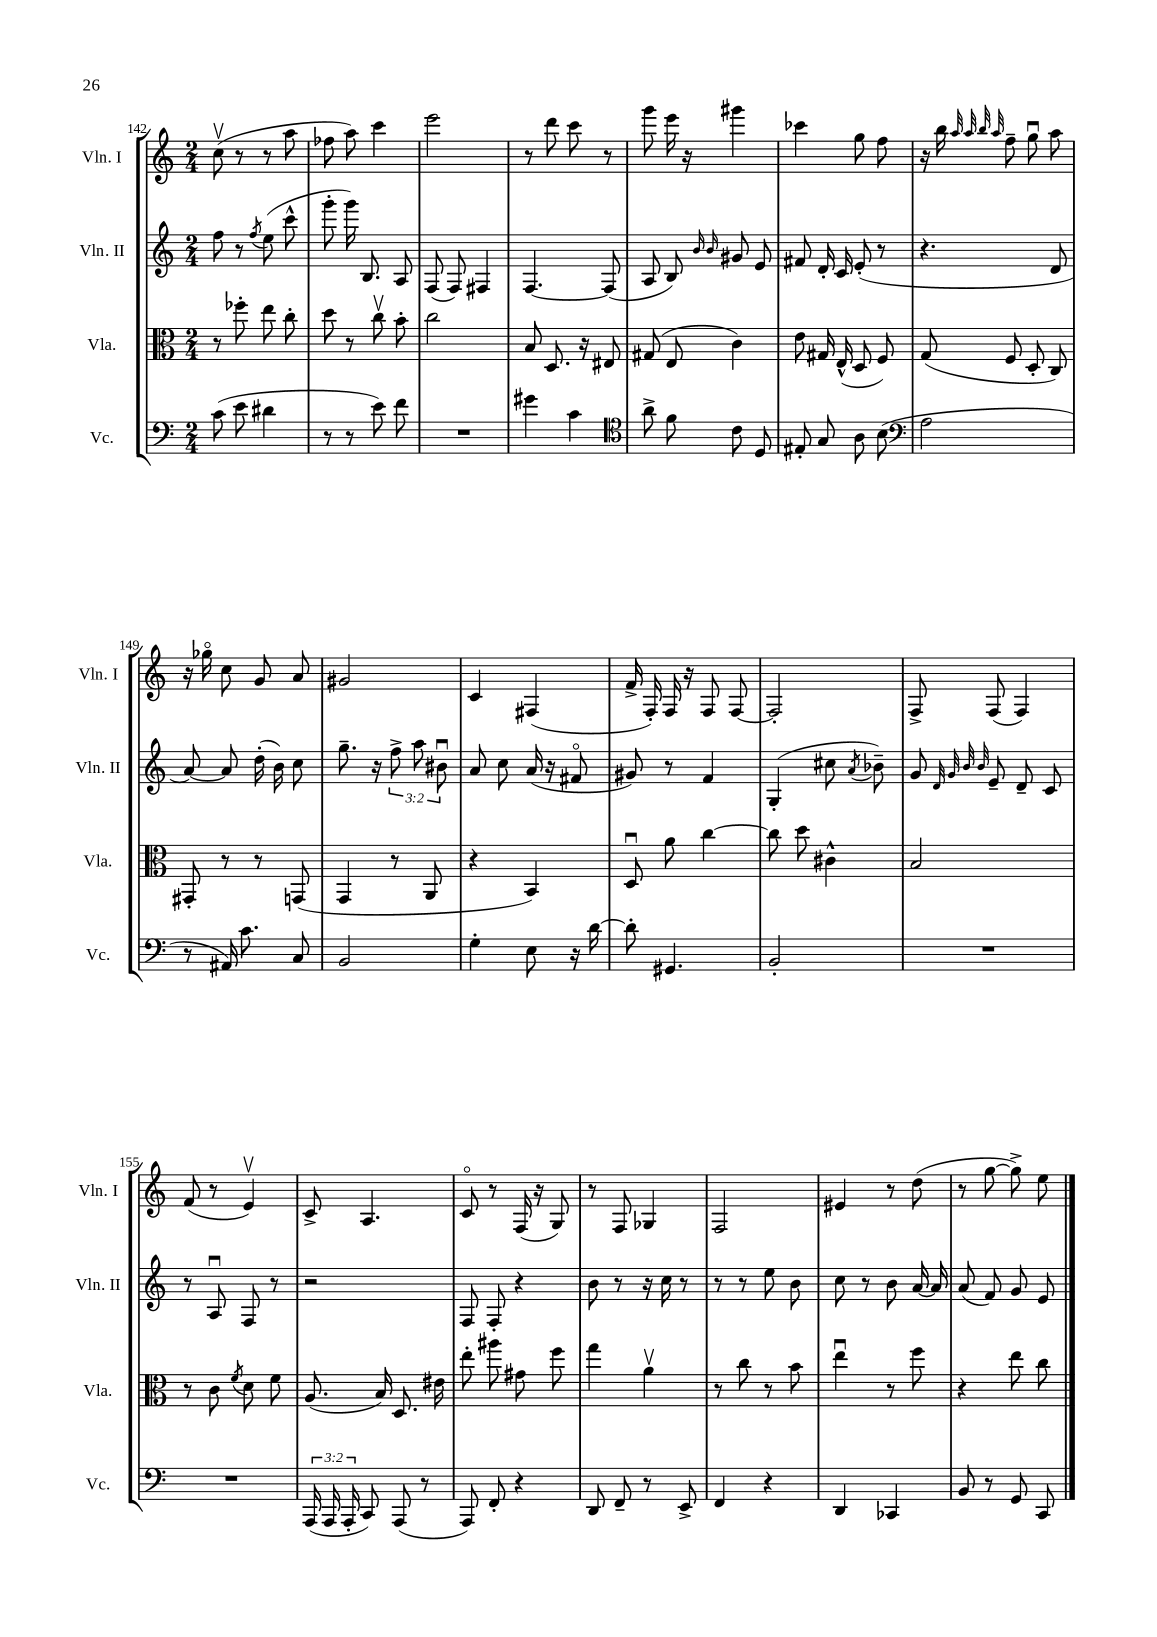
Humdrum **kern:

**kern	**kern	**kern	**kern
*staff4	*staff3	*staff2	*staff1
*clefF4	*clefC3	*clefG2	*clefG2
*k[]	*k[]	*k[]	*k[]
*M2/4	*M2/4	*M2/4	*M2/4
(8c	8r	8ff	(8ccv
8e	8ff-'	8r	8r
.	.	8qff	.
4d#	8ee	(8ee	8r
.	8cc'	8ccc^^	8aa
=	=	=	=
8r	8dd	8ggg'	8ff-
8r	8r	16ggg)	8aa)
.	.	8.B	.
8e)	8ccv	.	4ccc
8f	8b'	8A	.
=	=	=	=
2r	2cc	(8F	2eee
.	.	8F)	.
.	.	4F#	.
=	=	=	=
4g#	8B	[4.F	8r
.	8.D	.	8ddd
4c	.	.	8ccc
.	16r	.	.
.	8E#	(8F]	8r
=	=	=	=
*clefC4	*	*	*
8a^	(8G#	8A	8ggg
8f	8E	8B)	16eee
.	.	.	16r
.	.	16qqb	.
.	.	16qqb	.
8c	4c)	8g#	4ggg#
8D	.	8e	.
=	=	=	=
8E#'	8e	8f#	4ccc-
8G	16G#	16d'	.
.	(16E^^	16c	.
8A	8D	(8e'	8gg
(8B	8F)	8r	8ff
=	=	=	=
*clefF4	*	*	*
2A	(8G	4.r	16r
.	.	.	16bb
.	.	.	32qqaa
.	.	.	32qqaa
.	.	.	32qqbb
.	.	.	32qqaa
.	8F	.	8ff~
.	8D'	.	8ggu
.	8C)	8d	8aa
=	=	=	=
8r	8GG#'	[8a)	16r
.	.	.	16gg-o
16AA#)	8r	8a]	8cc
8.c	.	.	.
.	8r	(16dd'	8g
.	.	16b)	.
8C	(8GG	8cc	8a
=	=	=	=
2BB	4GG	8.gg~	2g#
.	.	16r	.
.	8r	12ff^	.
.	.	12aa	.
.	8AA	.	.
.	.	12b#u	.
=	=	=	=
4G'	4r	8a	4c
.	.	8cc	.
8E	4BB)	(16a	(4F#
.	.	16r	.
16r	.	8f#o	.
[16d	.	.	.
=	=	=	=
8d']	8Du	8g#)	16f^
.	.	.	16F')
4.GG#	8a	8r	16F
.	.	.	16r
.	[4cc	4f	8F
.	.	.	[8F
=	=	=	=
2BB'	8cc]	(4G'	2F']
.	8dd	.	.
.	4c#^^	8cc#	.
.	.	8qa	.
.	.	8b-~)	.
=	=	=	=
2r	2B	8g	8F^
.	.	32qqd	.
.	.	32qqg	.
.	.	32qqb	.
.	.	32qqb	.
.	.	8e~	(8F
.	.	8d~	4F)
.	.	8c	.
=	=	=	=
2r	8r	8r	(8f
.	8c	8Au	8r
.	8qf	.	.
.	8d	8F	4ev)
.	8f	8r	.
=	=	=	=
(24AAA	(8.A	2r	8c^
24AAA	.	.	.
24AAA'	.	.	.
8CC)	.	.	4.A
.	16B)	.	.
(8AAA	8.D	.	.
8r	.	.	.
.	16e#	.	.
=	=	=	=
8AAA)	8ee'	8F	8co
8FF'	8aa#	8F'	8r
4r	8g#	4r	(16F
.	.	.	16r
.	8ff	.	8G)
=	=	=	=
8DD	4gg	8b	8r
8FF~	.	8r	8F
8r	4av	16r	4G-
.	.	16cc	.
8EE^	.	8r	.
=	=	=	=
4FF	8r	8r	2F
.	8cc	8r	.
4r	8r	8ee	.
.	8b	8b	.
=	=	=	=
4DD	4eeu	8cc	4e#
.	.	8r	.
4CC-	8r	8b	8r
.	8ff	[16a	(8dd
.	.	16a]	.
=	=	=	=
8BB	4r	(8a	8r
8r	.	8f)	[8gg
8GG	8ee	8g	8gg^])
8CC	8cc	8e	8ee
==	==	==	==
*-	*-	*-	*-
